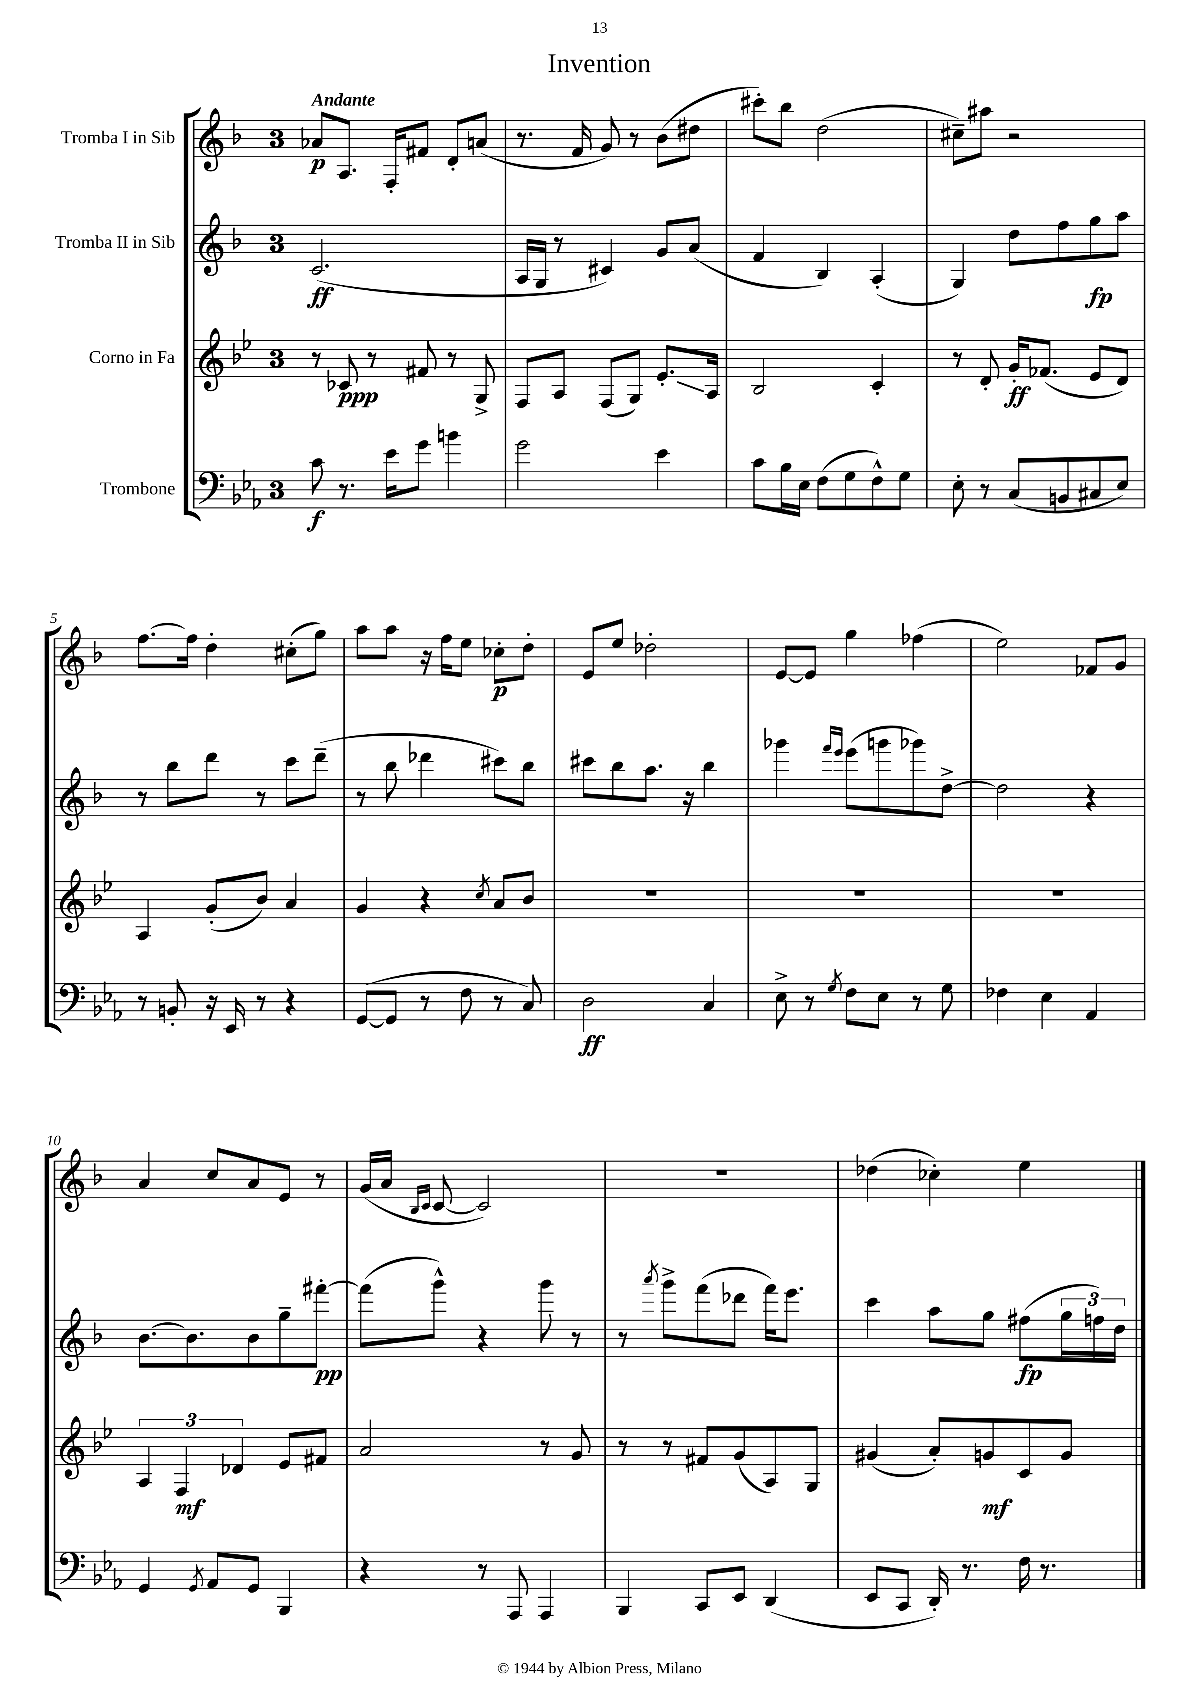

**kern	**kern	**kern	**kern
*staff4	*staff3	*staff2	*staff1
*clefF4	*clefG2	*clefG2	*clefG2
*k[b-e-a-]	*k[b-e-]	*k[b-]	*k[b-]
*M3/4	*M3/4	*M3/4	*M3/4
8c	8r	(2.c	8a-
8.r	8c-	.	8.A
.	8r	.	.
16e-	.	.	16F'
8g	8f#	.	8f#
4b	8r	.	8d'
.	8G^	.	(8a
=	=	=	=
2g	8F	16A	8.r
.	.	16G	.
.	8A	8r	.
.	.	.	16f
.	(8F	4c#)	8g)
.	8G)	.	8r
4e-	8.e-'	8g	(8b-
.	.	(8a	8dd#
.	16A	.	.
=	=	=	=
8c	2B-	4f	8ccc#')
16B-	.	.	8bb-
16E-	.	.	.
(8F	.	4B-)	(2dd
8G	.	.	.
8F^^)	4c'	(4A'	.
8G	.	.	.
=	=	=	=
8E-'	8r	4G)	8cc#~)
8r	8d'	.	8aa#
(8C	16g'	8dd	2r
.	(8.f-	.	.
8BB	.	8ff	.
8C#	8e-	8gg	.
8E-)	8d)	8aa	.
=	=	=	=
8r	4A	8r	[8.ff
8BB'	.	8bb-	.
.	.	.	16ff]
16r	(8g'	8ddd	4dd'
16EE-	.	.	.
8r	8b-)	8r	.
4r	4a	8ccc	(8cc#'
.	.	(8ddd~	8gg)
=	=	=	=
([8GG	4g	8r	8aa
8GG]	.	8bb-	8aa
8r	4r	4ddd-	16r
.	.	.	16ff
8F	.	.	8ee
.	8qcc	.	.
8r	8a	8ccc#)	8cc-'
8C)	8b-	8bb-	8dd'
=	=	=	=
2D	2.r	8ccc#	8e
.	.	8bb-	8ee
.	.	8.aa	2dd-'
.	.	16r	.
4C	.	4bb-	.
=	=	=	=
8E-^	2.r	4ggg-	[8e
8r	.	.	8e]
.	.	16qqfff	.
8qG	.	16qqeee	.
8F	.	(8eee	4gg
8E-	.	8ggg	.
8r	.	8ggg-)	(4ff-
8G	.	[8dd^	.
=	=	=	=
4F-	2.r	2dd]	2ee)
4E-	.	.	.
4AA-	.	4r	8f-
.	.	.	8g
=	=	=	=
4GG	6A	[8.b-	4a
.	6F	.	.
.	.	8.b-]	.
8qGG	.	.	.
8AA-	.	.	8cc
.	6d-	.	.
8GG	.	8b-	8a
4BBB-	8e-	8gg~	8e
.	8f#	[8fff#'	8r
=	=	=	=
4r	2a	(8fff#]	(16g
.	.	.	16a
.	.	.	16qqB-
.	.	.	16qqc
.	.	8ggg^^)	[8c
8r	.	4r	2c])
8AAA-	.	.	.
4AAA-	8r	8ggg	.
.	8g	8r	.
=	=	=	=
4BBB-	8r	8r	2.r
.	.	8qaaa	.
.	8r	8ggg^	.
8CC	8f#	(8fff	.
8EE-	(8g	8ddd-	.
(4DD	8A)	16fff)	.
.	.	8.eee	.
.	8G	.	.
=	=	=	=
8EE-	(4g#	4ccc	(4dd-
8CC	.	.	.
16DD')	8a')	8aa	4cc-')
8.r	.	.	.
.	8g	8gg	.
16F	8c	(8ff#	4ee
8.r	.	.	.
.	8g	24gg	.
.	.	24ff)	.
.	.	24dd	.
==	==	==	==
*-	*-	*-	*-
